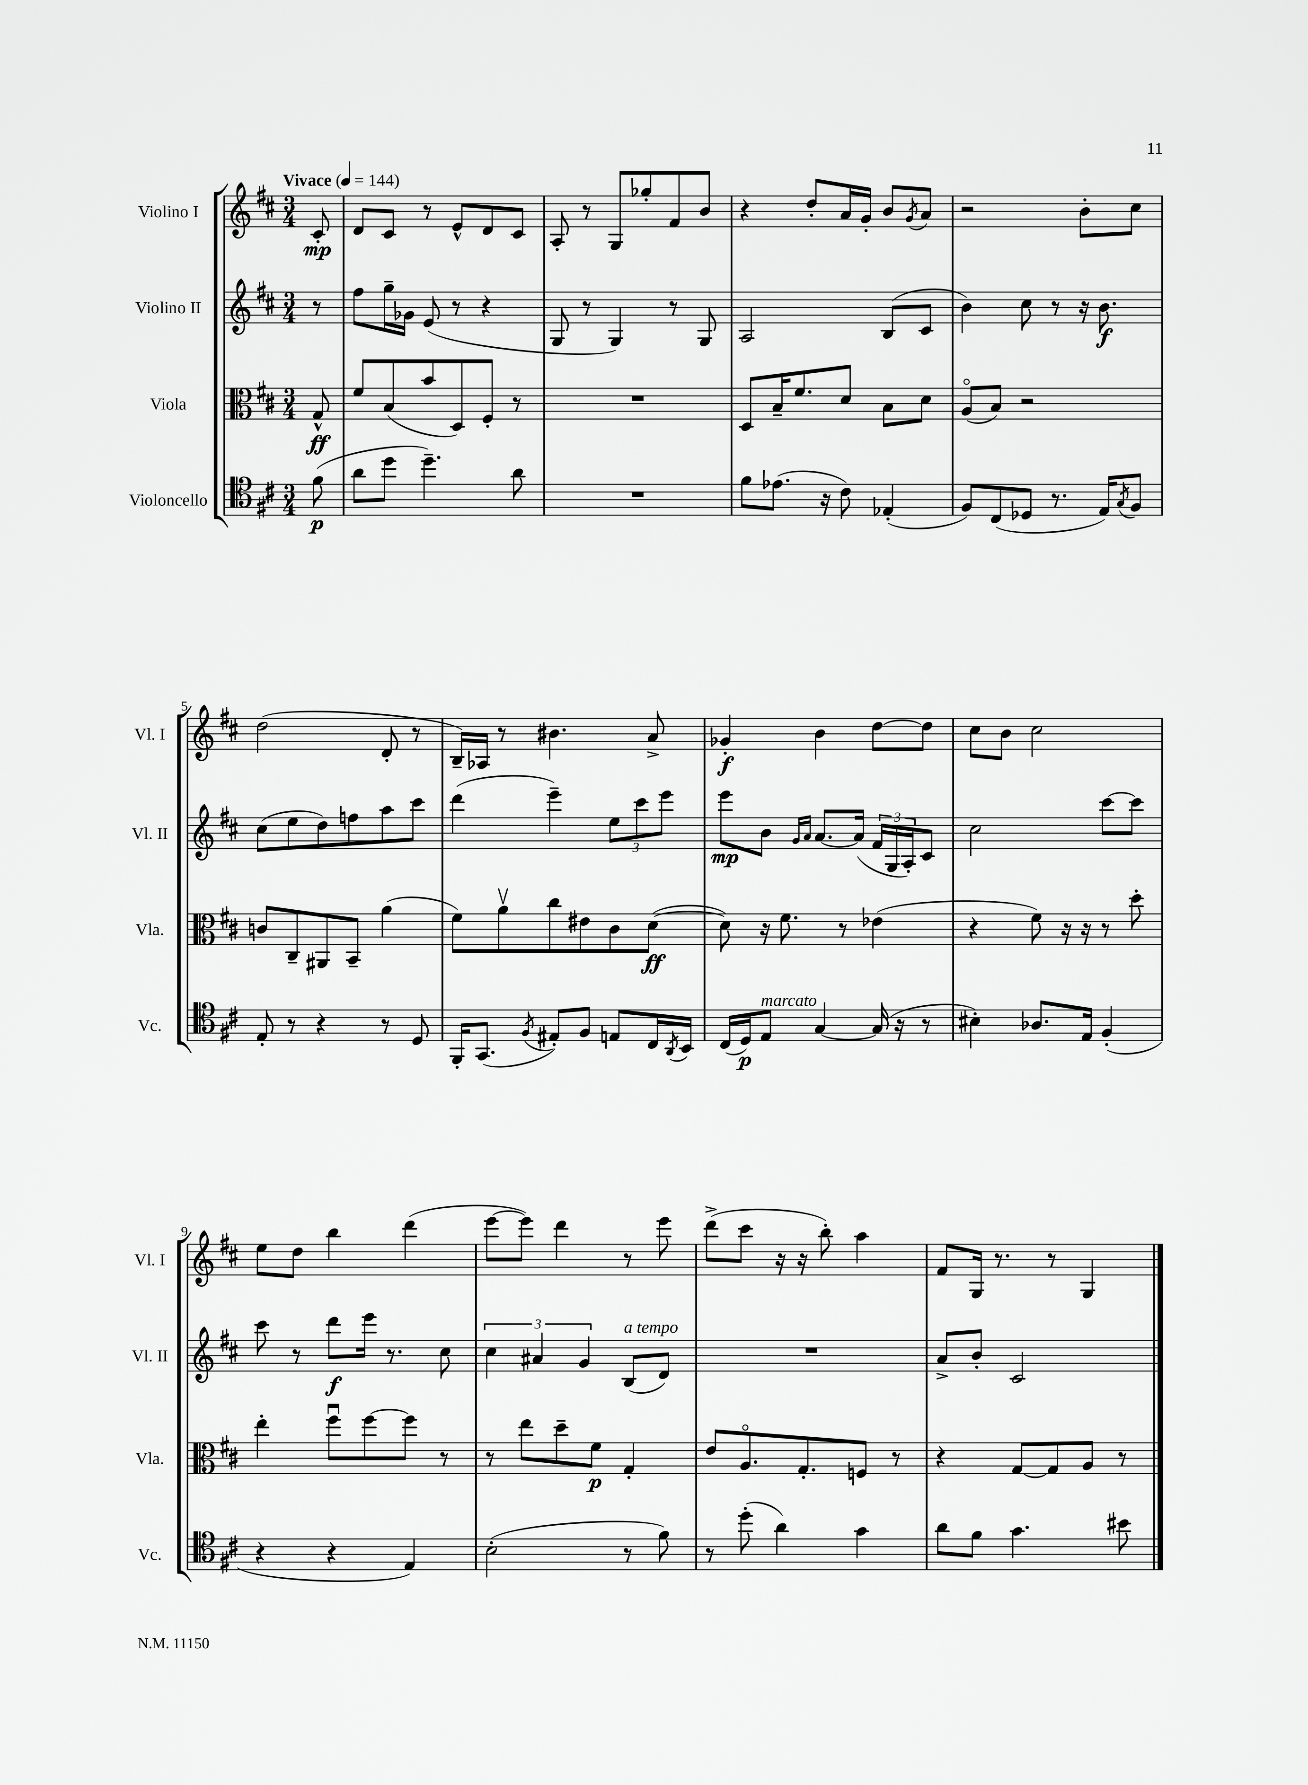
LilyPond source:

<<
\new StaffGroup <<
\new Staff = "s0" \with { instrumentName = "Violino I" shortInstrumentName = "Vl. I" } {
    \clef treble \key d \major \numericTimeSignature \time 3/4 \partial 8 \tempo "Vivace" 4 = 144
    cis'8-.\mp |
    d'8 cis'8 r8 e'8-^ d'8 cis'8 |
    a8-. r8 g8 ges''8-. fis'8 b'8 |
    r4 d''8-. a'16 g'16-. b'8 \acciaccatura { g'8 } a'8 |
    r2 b'8-. cis''8 |
    d''2( d'8-. r8 |
    b16--) aes16 r8 bis'4. a'8-> |
    ges'4-.\f b'4 d''8~ d''8 |
    cis''8 b'8 cis''2 |
    e''8 d''8 b''4 d'''4( |
    e'''8~ e'''8) d'''4 r8 e'''8 |
    d'''8->( cis'''8 r16 r16 b''8-.) a''4 |
    fis'8 g16 r8. r8 g4 \bar "|." |
}
\new Staff = "s1" \with { instrumentName = "Violino II" shortInstrumentName = "Vl. II" } {
    \clef treble \key d \major \numericTimeSignature \time 3/4 \partial 8
    r8 |
    fis''8 g''16-- ges'16 e'8( r8 r4 |
    g8 r8 g4) r8 g8 |
    a2 b8( cis'8 |
    b'4) cis''8 r8 r16 b'8.\f |
    cis''8( e''8 d''8) f''8 a''8 cis'''8 |
    d'''4( e'''4--) \tuplet 3/2 { e''8 cis'''8 e'''8 } |
    e'''8\mp b'8 \grace { g'16 a'16 } a'8.~ a'16( \tuplet 3/2 { fis'16 g16 a16-.) } cis'8 |
    cis''2 cis'''8~ cis'''8 |
    cis'''8 r8 d'''8\f e'''16 r8. cis''8 |
    \tuplet 3/2 { cis''4 ais'4 g'4 } b8^\markup { \italic "a tempo" }( d'8) |
    R2. |
    a'8-> b'8-. cis'2 \bar "|." |
}
\new Staff = "s2" \with { instrumentName = "Viola" shortInstrumentName = "Vla." } {
    \clef alto \key d \major \numericTimeSignature \time 3/4 \partial 8
    g8-^\ff |
    fis'8 b8( b'8 d8) fis8-. r8 |
    R2. |
    d8 b16-- fis'8. d'8 b8 d'8 |
    a8\flageolet( b8) r2 |
    c'8 cis8-- ais,8 b,8-- a'4( |
    fis'8) a'8\upbow cis''8 eis'8 cis'8 d'8~\ff( |
    d'8) r16 fis'8. r8 ees'4( |
    r4 fis'8) r16 r16 r8 d''8-. |
    e''4-. fis''8\downbow fis''8~ fis''8 r8 |
    r8 e''8 d''8-- fis'8\p g4-. |
    e'8 a8.\flageolet g8.-. f8 r8 |
    r4 g8~ g8 a8 r8 \bar "|." |
}
\new Staff = "s3" \with { instrumentName = "Violoncello" shortInstrumentName = "Vc." } {
    \clef tenor \key d \major \numericTimeSignature \time 3/4 \partial 8
    fis'8\p( |
    a'8 d''8 d''4.--) a'8 |
    R2. |
    fis'8 ees'8.( r16 cis'8) ees4-.( |
    fis8) cis8( des8 r8. e16) \acciaccatura { g8 } fis8 |
    e8-. r8 r4 r8 d8 |
    fis,16-. g,8.( \acciaccatura { fis8 } eis8-.) fis8 e8 cis16 \acciaccatura { a,8 } b,16 |
    cis16( d16\p) e8^\markup { \italic "marcato" } g4~ g16( r16 r8 |
    bis4-.) aes8. e16 fis4-.( |
    r4 r4 e4) |
    b2-.( r8 fis'8) |
    r8 d''8-.( a'4) g'4 |
    a'8 fis'8 g'4. bis'8 \bar "|." |
}
>>
>>
